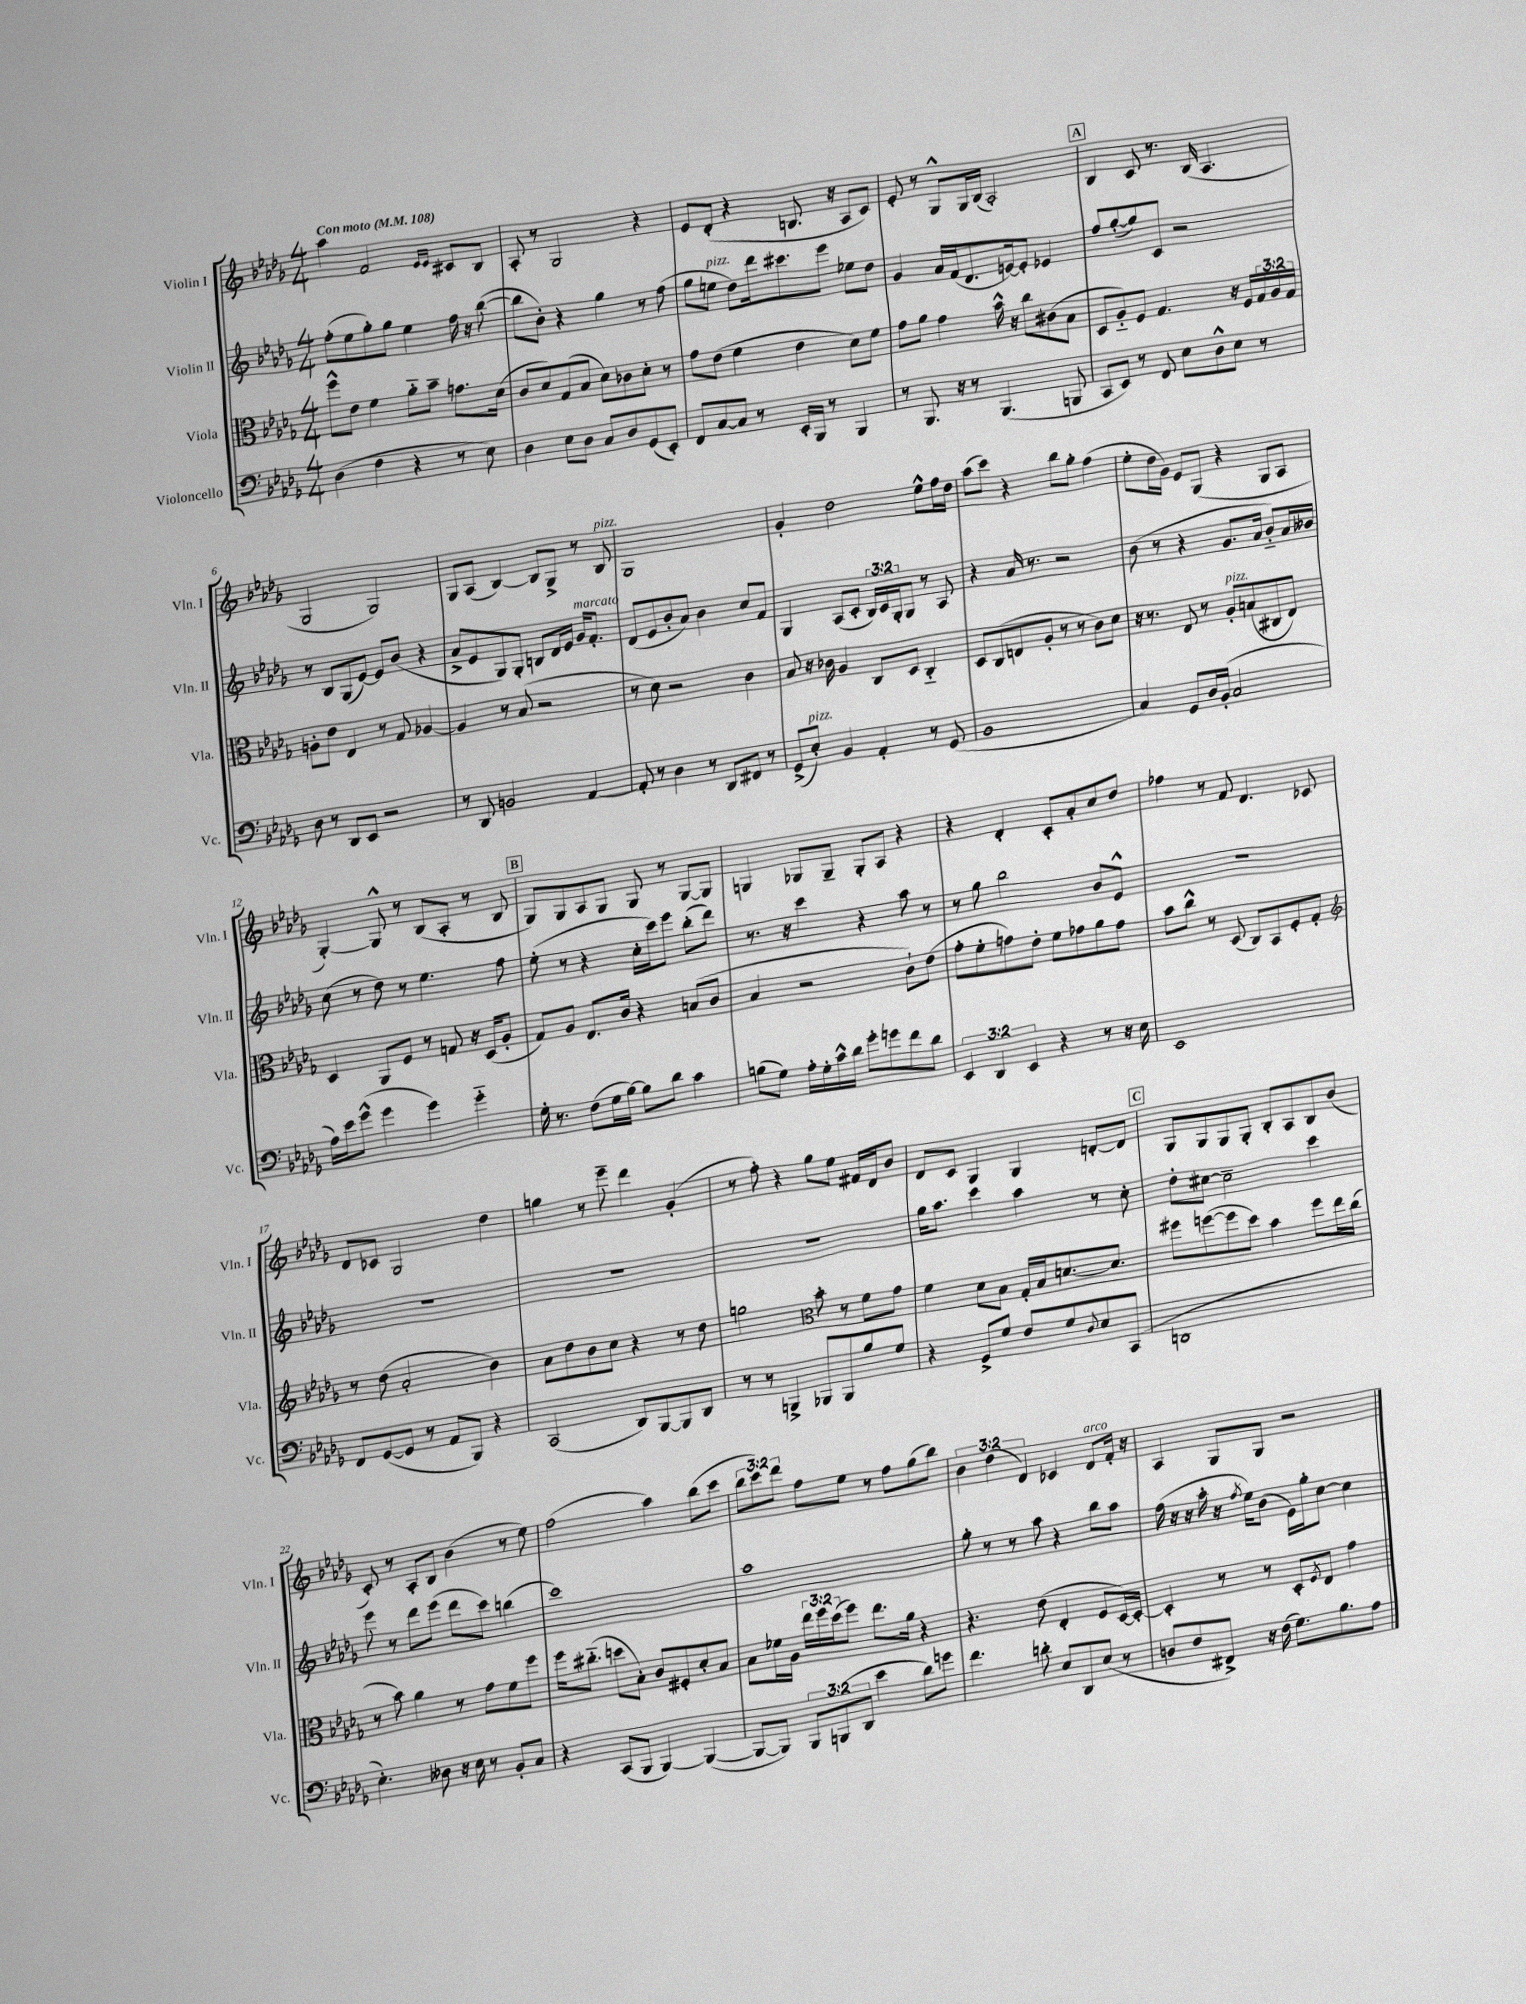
<<
\new StaffGroup <<
\new Staff = "s0" \with { instrumentName = "Violin I" shortInstrumentName = "Vln. I" } {
    \clef treble \key des \major \numericTimeSignature \time 4/4 \override Staff.TupletNumber.text = #tuplet-number::calc-fraction-text \tempo "Con moto" 4 = 108
    aes''4 f'2 \grace { ees'16 ees'16 } cis'8 bes8 |
    aes8-. r8 ges2 r4 |
    ees'8 des'8-.( r4 b8. r16 aes8 c'8) |
    ees'8-. r8 ges8-^ ges16 bes16( aes2-.) |
    \mark \markup { \box "A" } bes4 c'8 r8. bes16( aes4. |
    ges2 ges2) |
    ges8 aes8( bes4~) bes8 ges8-> r8 bes8^\markup { \italic "pizz." } |
    ges1 |
    ges'4-. des''2 ees''8-^ f''16 des''16 |
    aes''8( c'''8) r4 bes''8 ges''8-. f''4( |
    ees''8-. des''16 ges'16) ees'8 ges8( r4 ges8 aes8 |
    ges4~-.) ges8-^ r8 bes8( aes8-. r8 bes8 |
    \mark \markup { \box "B" } ges8) ges8 aes8 ges8 ges8 r8 ges8~ ges8 |
    g4 ges8 ges8-- ges8-. aes8 r4 |
    r4 des'4-. c'8-. aes'8-. c''8 des''8 |
    fes''4 r8 f'8 des'4. ces'8 |
    des'8 ces'8 ges2 des''4 |
    g''4 r8 ees'''8-- des'''4 ges'4-.( |
    r8 f''8-.) r4 ges''8 ees''8 fis'16 des'16 bes'8 |
    des'8 c'8 ges4 ges4 d'8~-. d'8 |
    \mark \markup { \box "C" } ges8 ges8 ges8 ges8-. bes8-. aes8 bes8 bes'8( |
    c'8-.) r8 aes8-. bes8 bes'4( r8 ees''8) |
    f''2( aes''4) bes''8( c'''8 |
    \tuplet 3/2 { bes''8 c'''8) des'''8 } f''8 ees''8 r8 f''8 ges''8( bes''8) |
    \tuplet 3/2 { bes'4 des''4( des'4) } ces'4 des'8^\markup { \italic "arco" } f'16-. r16 |
    aes4 ges8 ges8 r2 \bar "|." |
}
\new Staff = "s1" \with { instrumentName = "Violin II" shortInstrumentName = "Vln. II" } {
    \clef treble \key des \major \numericTimeSignature \time 4/4 \override Staff.TupletNumber.text = #tuplet-number::calc-fraction-text
    f''8-.( ees''8 ges''8-.) ges''8 ees''4 f''16 r16 bes''8~( |
    bes''8 bes'8-.) r4 ges''4 r8 f''8( |
    ges''8 e''8^\markup { \italic "pizz." } des''8) des'''16 cis'''8. ees'''8 ees''8 des''8 |
    ges'4 aes'16 f'16( des'8. e'16~) e'8-. ees'4 |
    \mark \markup { \box "A" } f''8 ges''8~-.( ges''8) c'8 r2 |
    r8 bes8 ges8( ees'8~) ees'8 bes'8( r4 |
    aes'8-> ees'8 ges8) ges8-. b8 des'16 ees'16 ges'16^\markup { \italic "marcato" } f'8.-. |
    des'8( ees'8 bes'8-. aes'8) bes'4 c''8 f'8 |
    ges4 aes8( c'8-. \tuplet 3/2 { bes16) c'16 ges16-. } ges8 r8 aes8 |
    r4 aes'16 r8. r2 |
    bes'8( r8 r4 ges'8. aes'16 bes'8-_) aes'16 beses'16 |
    c''8( r8 des''8) r8 ees''4. f''8 |
    \mark \markup { \box "B" } ees''8-.( r8 r4 c''16-. c'''16) ees'''8 bes''8-.( des'''8) |
    r8. r16 c'''4 r4 aes''8 r8 |
    r8 ges''8 bes''2 bes'8 ees'8-^ |
    R1 |
    R1 |
    R1 |
    R1 |
    ges''16 aes''8. c'''4 aes''4 r8 c''8-. |
    \mark \markup { \box "C" } des''8-. cis''8~ cis''2-- c'''4 |
    ees'''8 r8 des'''8 ees'''8( des'''8 c'''8) b''4( |
    c'''1) |
    aes''1 |
    ges''8-. r8 r8 aes''8 r4 bes''8 aes''8 |
    f''16( r16 r16 aes''16-. r16 \acciaccatura { f''8 } ees''16) bes'8( ees'16) ges''16-. c''8~ c''4 \bar "|." |
}
\new Staff = "s2" \with { instrumentName = "Viola" shortInstrumentName = "Vla." } {
    \clef alto \key des \major \numericTimeSignature \time 4/4 \override Staff.TupletNumber.text = #tuplet-number::calc-fraction-text
    f''8-^ ees'8 f'4 aes'8-_ bes'8-- g'8. des'16( |
    c'8 des'8) ges8( bes8 des'8) ces'8 des'8-. r8 |
    ges'8 ees'8( f'4 ees'4 des'8) f'8 |
    ges'8 aes'8 ges'4 bes'16-^ r16 c''8 cis'8( bes8 |
    \mark \markup { \box "A" } des8 aes8-_) f8 ges4. r16 f16 \tuplet 3/2 { ges16 aes16 ges16 } |
    a8-. ees'8 ees4 r8 ges8 aes4~ |
    aes4 r8 bes8( r2 |
    r8 des'8) r2 c'4 |
    bes8 r16 ces'16 aes4 c8 des8 c4-_ |
    des8 c8( e8 aes8-. r8 r8 c'8) des'8 |
    r16 r8. ees8 r8 aes8-.^\markup { \italic "pizz." } b8( cis8 ees8) |
    des4 aes,8 f8 r8 g8 r16 des16( aes8-. |
    \mark \markup { \box "B" } ges8) aes8 ees8. c'16 r4 b8( c'8 |
    bes4 r2 c'8-!) ees'8( |
    ges'8-. f'8-. g'8) ees'8-. f'8 ges'8 aes'8 ges'8 |
    bes'8 c''8-^ r8 des8( c8) bes,8 f8-. ges8-. |
    \clef treble r8 des''8( aes'2-. bes'4) |
    aes'8 des''8 bes'8 c''8 r4 r8 des''8 |
    g''2 \clef alto bes'8-. r8 f'8 ges'8 |
    f'4 des'8 bes8 ges16-. bes16 d'8.~ d'8. |
    \mark \markup { \box "C" } fis''8 f''8~( f''8 des''8) bes'4 f''8 ees''16 c''16( |
    r8 bes'8) aes'4 r8 ges'8 f'8 f''8 |
    f''16 cis''8.-_( d''8 bes8-.) c'8 fis8-. des'8-. bes8 |
    bes8 fes'16 aes16 \tuplet 3/2 { ees''16 f''16 des''16( } f''8) ees''8. aes'16 r4 |
    r4. ees'8( ees4-. f8 des16~) des16~-. |
    des4-. r8 r8 des8-. \acciaccatura { f8 } ees8 ges'4 \bar "|." |
}
\new Staff = "s3" \with { instrumentName = "Violoncello" shortInstrumentName = "Vc." } {
    \clef bass \key des \major \numericTimeSignature \time 4/4 \override Staff.TupletNumber.text = #tuplet-number::calc-fraction-text
    des4( f4 r4 r8 ees8) |
    des4 ees8 des8 c8 des8 ges,8( ees,8-.) |
    f,8 c8~ c8 r8 ees,16-. bes,,16 r8 bes,,4 |
    r8 bes,,8. r16 r8 bes,,4.( b,,8 |
    \mark \markup { \box "A" } c,8 ees,8) r8 f,8 ees8 des8-^ ees8 r8 |
    des8 r8 des,8 ees,8 r2 |
    r8 des,8 b,2 aes,4~ |
    aes,8-. r8 des4 r8 des,8 fis,8 r8 |
    ges,8->( ees8-.^\markup { \italic "pizz." }) bes,4 aes,4-. r8 ges,8( |
    bes,1 |
    c4) ges,8 des16 bes,16-.( c2 |
    aes16) ees'16 ges'8-^( ges'4 ges'4) ges'4-_ |
    \mark \markup { \box "B" } ges16-. r8. f8( ges16 bes16~) bes8 des'8 c'4 |
    b8( ges8) aes16-. ges16-. c'16-^ des'16 ges'8-. g'8 f'8 des'8 |
    \tuplet 3/2 { ees,4 des,4 ees,4 } r4 r8 r16 ees16 |
    ees,1 |
    f,8 ges,8~( ges,8 r8 aes,8 bes,,8) r4 |
    c,2( des,8) bes,,8~ bes,,8 des,8 |
    r8 r8 b,,4-> bes,,8 bes,,8 bes8 ges8 |
    r4 ges,8-> ges8 f8 ges8 \appoggiatura { des8 } ees8 c,8( |
    \mark \markup { \box "C" } d,1 |
    ees4.-.) deses8 r16 ees16 r8 bes,8-. c8 |
    r4 c,8( bes,,8 bes,,4~) bes,,4~( |
    bes,,8~ bes,,8) \tuplet 3/2 { bes,,8 b,,8( des,8 } ees'4 des'8) g'8 |
    f'4. d'8-. ees8 des,8 ees8( r8 |
    d8 f8 fis,8->) r16 f16( ges8.) bes8. aes8 \bar "|." |
}
>>
>>
